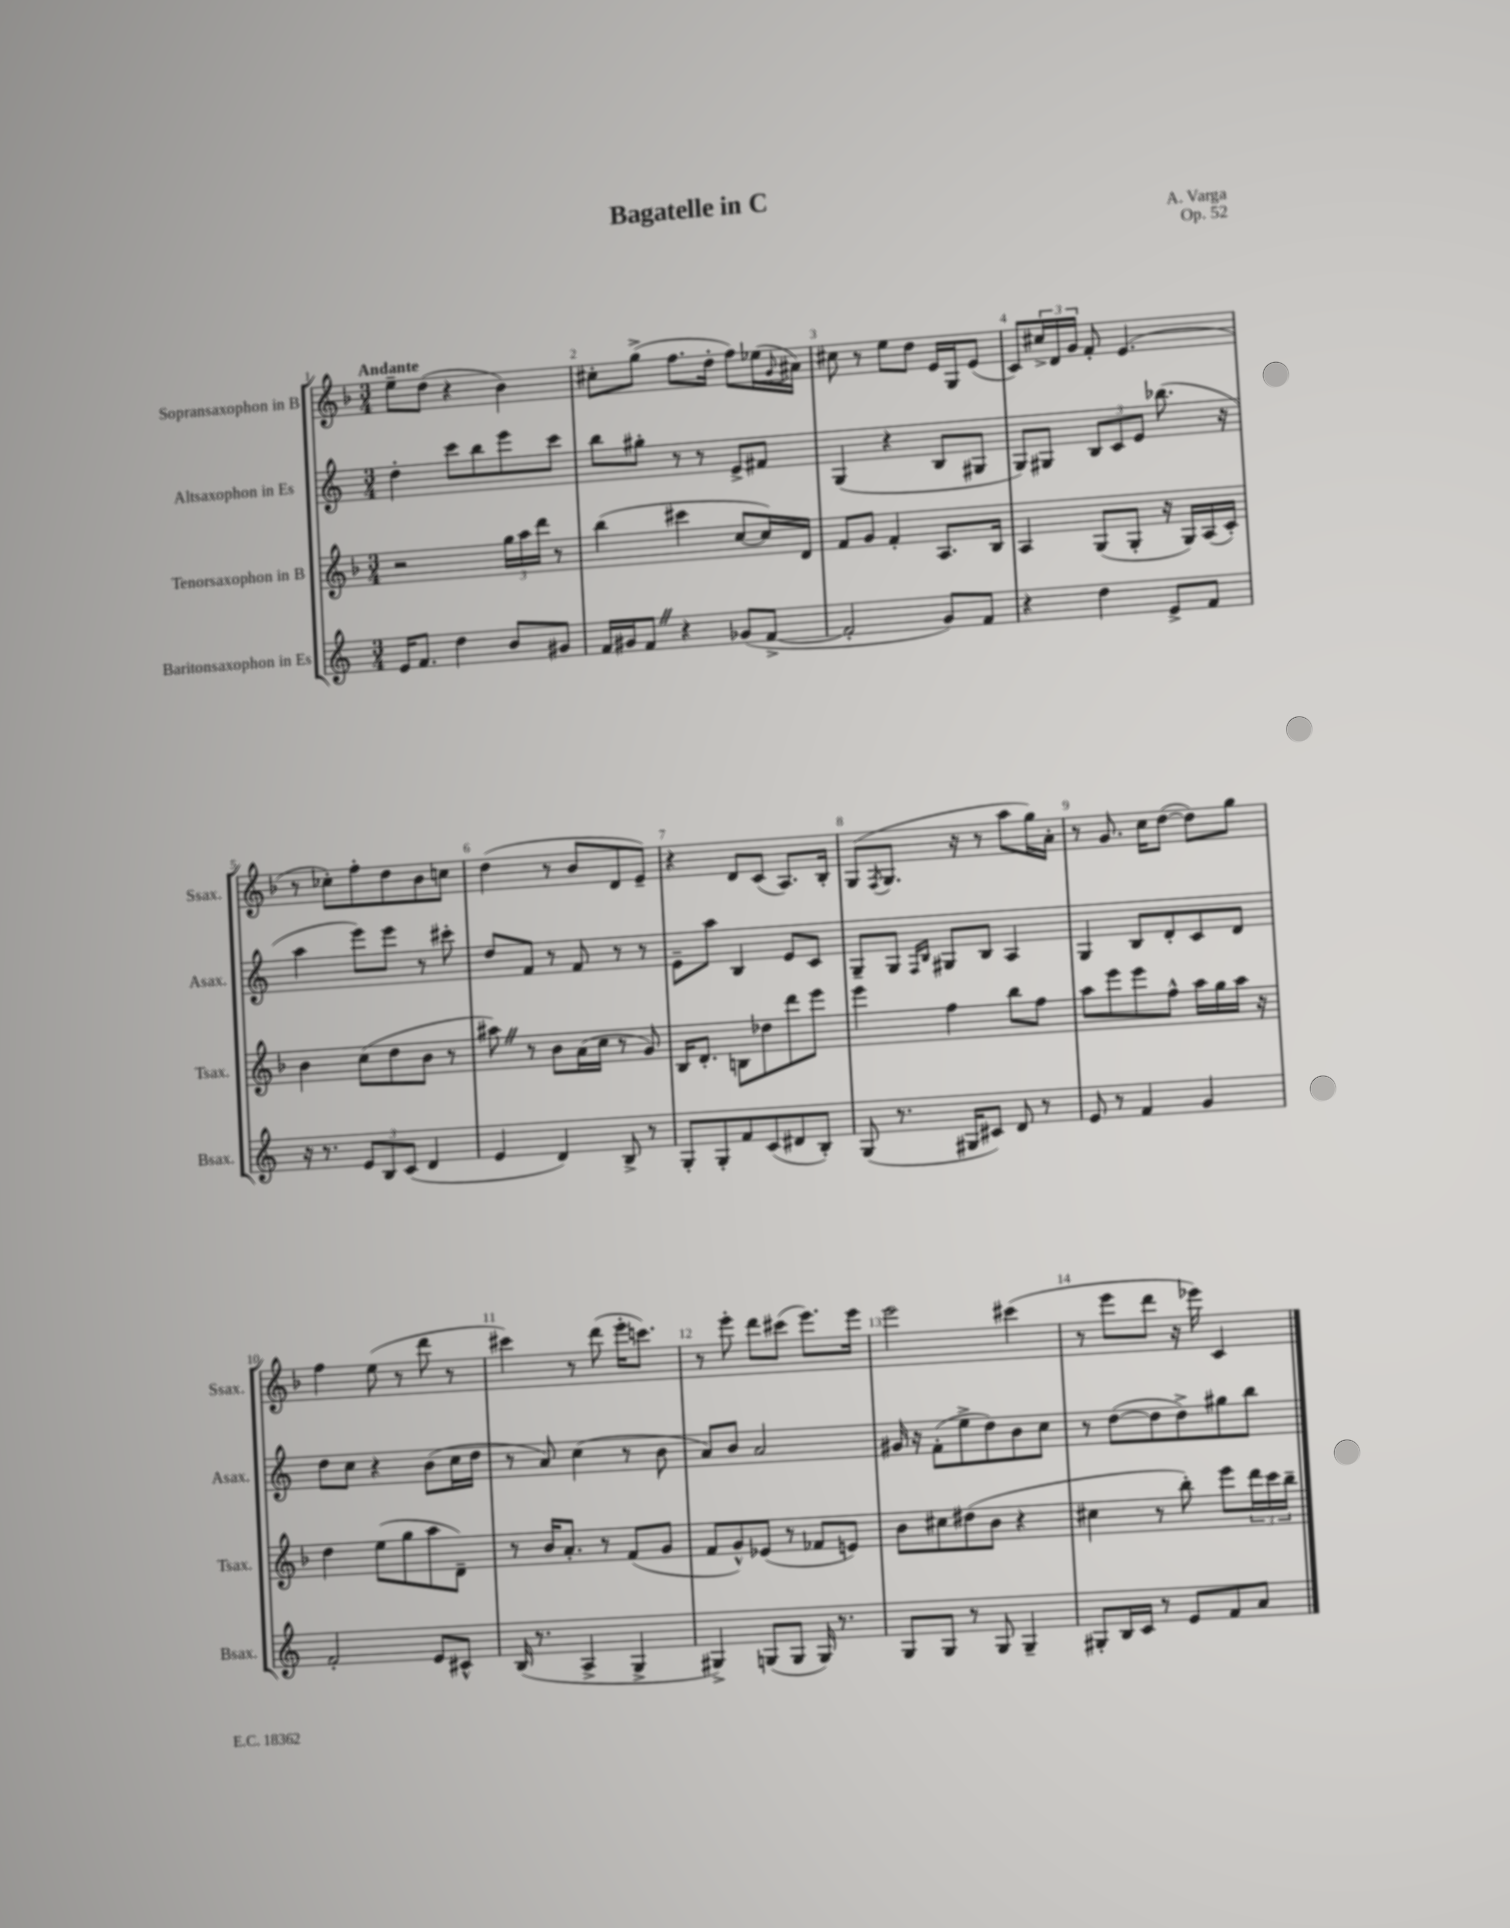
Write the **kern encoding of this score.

**kern	**kern	**kern	**kern
*part4	*part3	*part2	*part1
*staff4	*staff3	*staff2	*staff1
*I"Baritonsaxophon in Es	*I"Tenorsaxophon in B	*I"Altsaxophon in Es	*I"Sopransaxophon in B
*I'Bsax.	*I'Tsax.	*I'Asax.	*I'Ssax.
*clefG2	*clefG2	*clefG2	*clefG2
*k[]	*k[b-]	*k[]	*k[b-]
*M3/4	*M3/4	*M3/4	*M3/4
=1	=1	=1	=1
!	!	!	!LO:TX:a:B:t=Andante
16e/KL	2r	4dd'\	8ee~\L
8.f/J	.	.	.
.	.	.	(8dd\J
4dd\	.	8ccc\L	4r
.	.	8bb\	.
8b/L	24gg\LL	8eee\	4b-\)
.	24aa\	.	.
.	24ddd\JJ	.	.
8g#X/J	8r	8ccc\J	.
=2	=2	=2	=2
16f/LL	(4bb-\	8bb\L	8cc#X'\L
16g#X/J	.	.	.
8fZ/J	.	8gg#X'\J	(8gg^\J
4r	4ccc#X\	8r	8.ff\L
.	.	8r	.
.	.	.	16dd'\Jk
(8g-X/L	[8cc/L	8e^/L	8ff\L)
[8f^/J	16cc/L])	8f#X/J	(16ee-X\L
.	.	.	8qqg/
.	16d/JJ	.	16a#X\JJ)
=3	=3	=3	=3
2f'/]	8f/L	(4G/	8cc#X\
.	8g/J	.	8r
.	4f'/	4r	8ee\L
.	.	.	8dd\J
8g/L)	8.A/L	8B/L	16e/LL
.	.	.	16G/J
8f/J	.	8G#X/J	(8e/J
.	16B-/Jk	.	.
=4	=4	=4	=4
4r	4A/	8G/L)	8c/L)
.	.	8G#X/J	24cc#X^/L
.	.	.	24d/
.	.	.	24g/JJ
4dd\	(8G/L	12B/L	8f'/
.	.	12c/	.
.	8G'/J	.	(4.e/
.	.	12e/J	.
8e^/L	16r	(8.bb-X\	.
.	16G/LL)	.	.
8f/J	(16A/	.	.
.	16c'/JJ)	16r	.
!!LO:LB:g=z
=5	=5	=5	=5
16r	4b-\	4aa\	8r
8.r	.	.	.
.	.	.	8cc-X'\L)
12e/L	(8cc\L	8eee\L)	8ff'\
12B/	.	.	.
.	8dd\	8eee\J	8dd\
(12c/J	.	.	.
4d/	8b-\J	8r	8b-\
.	8r	8ccc#X'\	8ccn\J
=6	=6	=6	=6
4e/	8aa#XZ\)	8dd/L	(4dd\
.	8r	8f/J	.
4d/)	8b-\L	8r	8r
.	(16a\L	8f/	8b-/L
.	16cc\JJ	.	.
8B^/	8r	8r	8d/
8r	8g/)	8r	8e~/J)
=7	=7	=7	=7
8G'/L	16B-/KL	8e~\L	4r
.	8.d'/J	.	.
8G'/	.	8aa\J	.
8f/	8Bn\L	4B/	8d/L
(8c/	8dd-X\	.	(8c/J
8d#X/	8ddd\	8e/L	8.A/L)
8B'/J)	8eee\J	8c/J	.
.	.	.	16B-'/Jk
=8	=8	=8	=8
(8G/	4eee\	8G~/L	(8G/L
.	.	.	8qF/
8.r	.	8G/J	8.G/J
.	.	16qqF/LL	.
.	.	16qqB/JJ	.
.	4ff\	8G#X/L	.
16G#X/KL	.	.	16r
8c#X/J)	.	8B/J	8r
8d/	8bb-\L	4A/	8aa\L
8r	8ff\J	.	16gg\L)
.	.	.	16a'\JJ
=9	=9	=9	=9
8e/	8aa\L	4G/	8r
8r	8eee\	.	8.g/
4f/	8eee\	8B/L	.
.	.	.	16cc\KL
.	8ff^^\J	8d'/	([8dd\J
4g/	16aa\LL	8c/	8dd\L])
.	16gg\	.	.
.	16aa\JJ	8d/J	8gg\J
.	16r	.	.
!!LO:LB:g=z
=10	=10	=10	=10
2f'/	4dd\	8dd\L	4ff\
.	.	8cc\J	.
.	(8ee\L	4r	(8ee\
.	8gg\	.	8r
8e/L	8aa\	(8b\L	8ddd\
8c#X^^/J	8d~\J)	16cc\L	8r
.	.	16dd\JJ	.
=11	=11	=11	=11
(16B/	8r	8r	4ccc#X\)
8.r	.	.	.
.	16b-/KL	8a/)	.
.	8.a'/J	.	.
4A^/	.	(4cc\	8r
.	8r	.	(8ddd\
4G^/	(8f/L	8r	16eee'\KL
.	.	.	8.cccn\J)
.	8g/J	8b\	.
=12	=12	=12	=12
4G#X^/)	8f/L	8a/L)	8r
.	8g^^/)	8b/J	8eee'\
(8Gn/L	(8e-X/J	2a/	8ddd\L
8G/J	8r	.	(8ccc#X\J
16G/)	8f-X/L	.	8.eee\L)
8.r	.	.	.
.	8en/J)	.	.
.	.	.	16eee\Jk
=13	=13	=13	=13
8G/L	8b-\L	16g#X/	2eee\
.	.	16r	.
8G/J	8cc#X\	(8f'\L	.
8r	(8dd#X\	8ee^\	.
8G/	8b-\J	8dd\)	.
4G~/	4r	8b\	(4ccc#X\
.	.	8cc\J	.
=14	=14	=14	=14
8G#X'/L	4cc#X\	8r	8r
16B/L	.	([8dd\L	8eee\L
16c/JJ	.	.	.
8r	8r	8dd\]	8ddd\J
8e/L	8bb-'\)	8dd^\)	16r
.	.	.	16eee-X\)
8f/	8eee\L	8gg#X\	4c/
8a/J	24ddd\L	8bb\J	.
.	24ccc\	.	.
.	24bb-~\JJ	.	.
==	==	==	==
*-	*-	*-	*-
